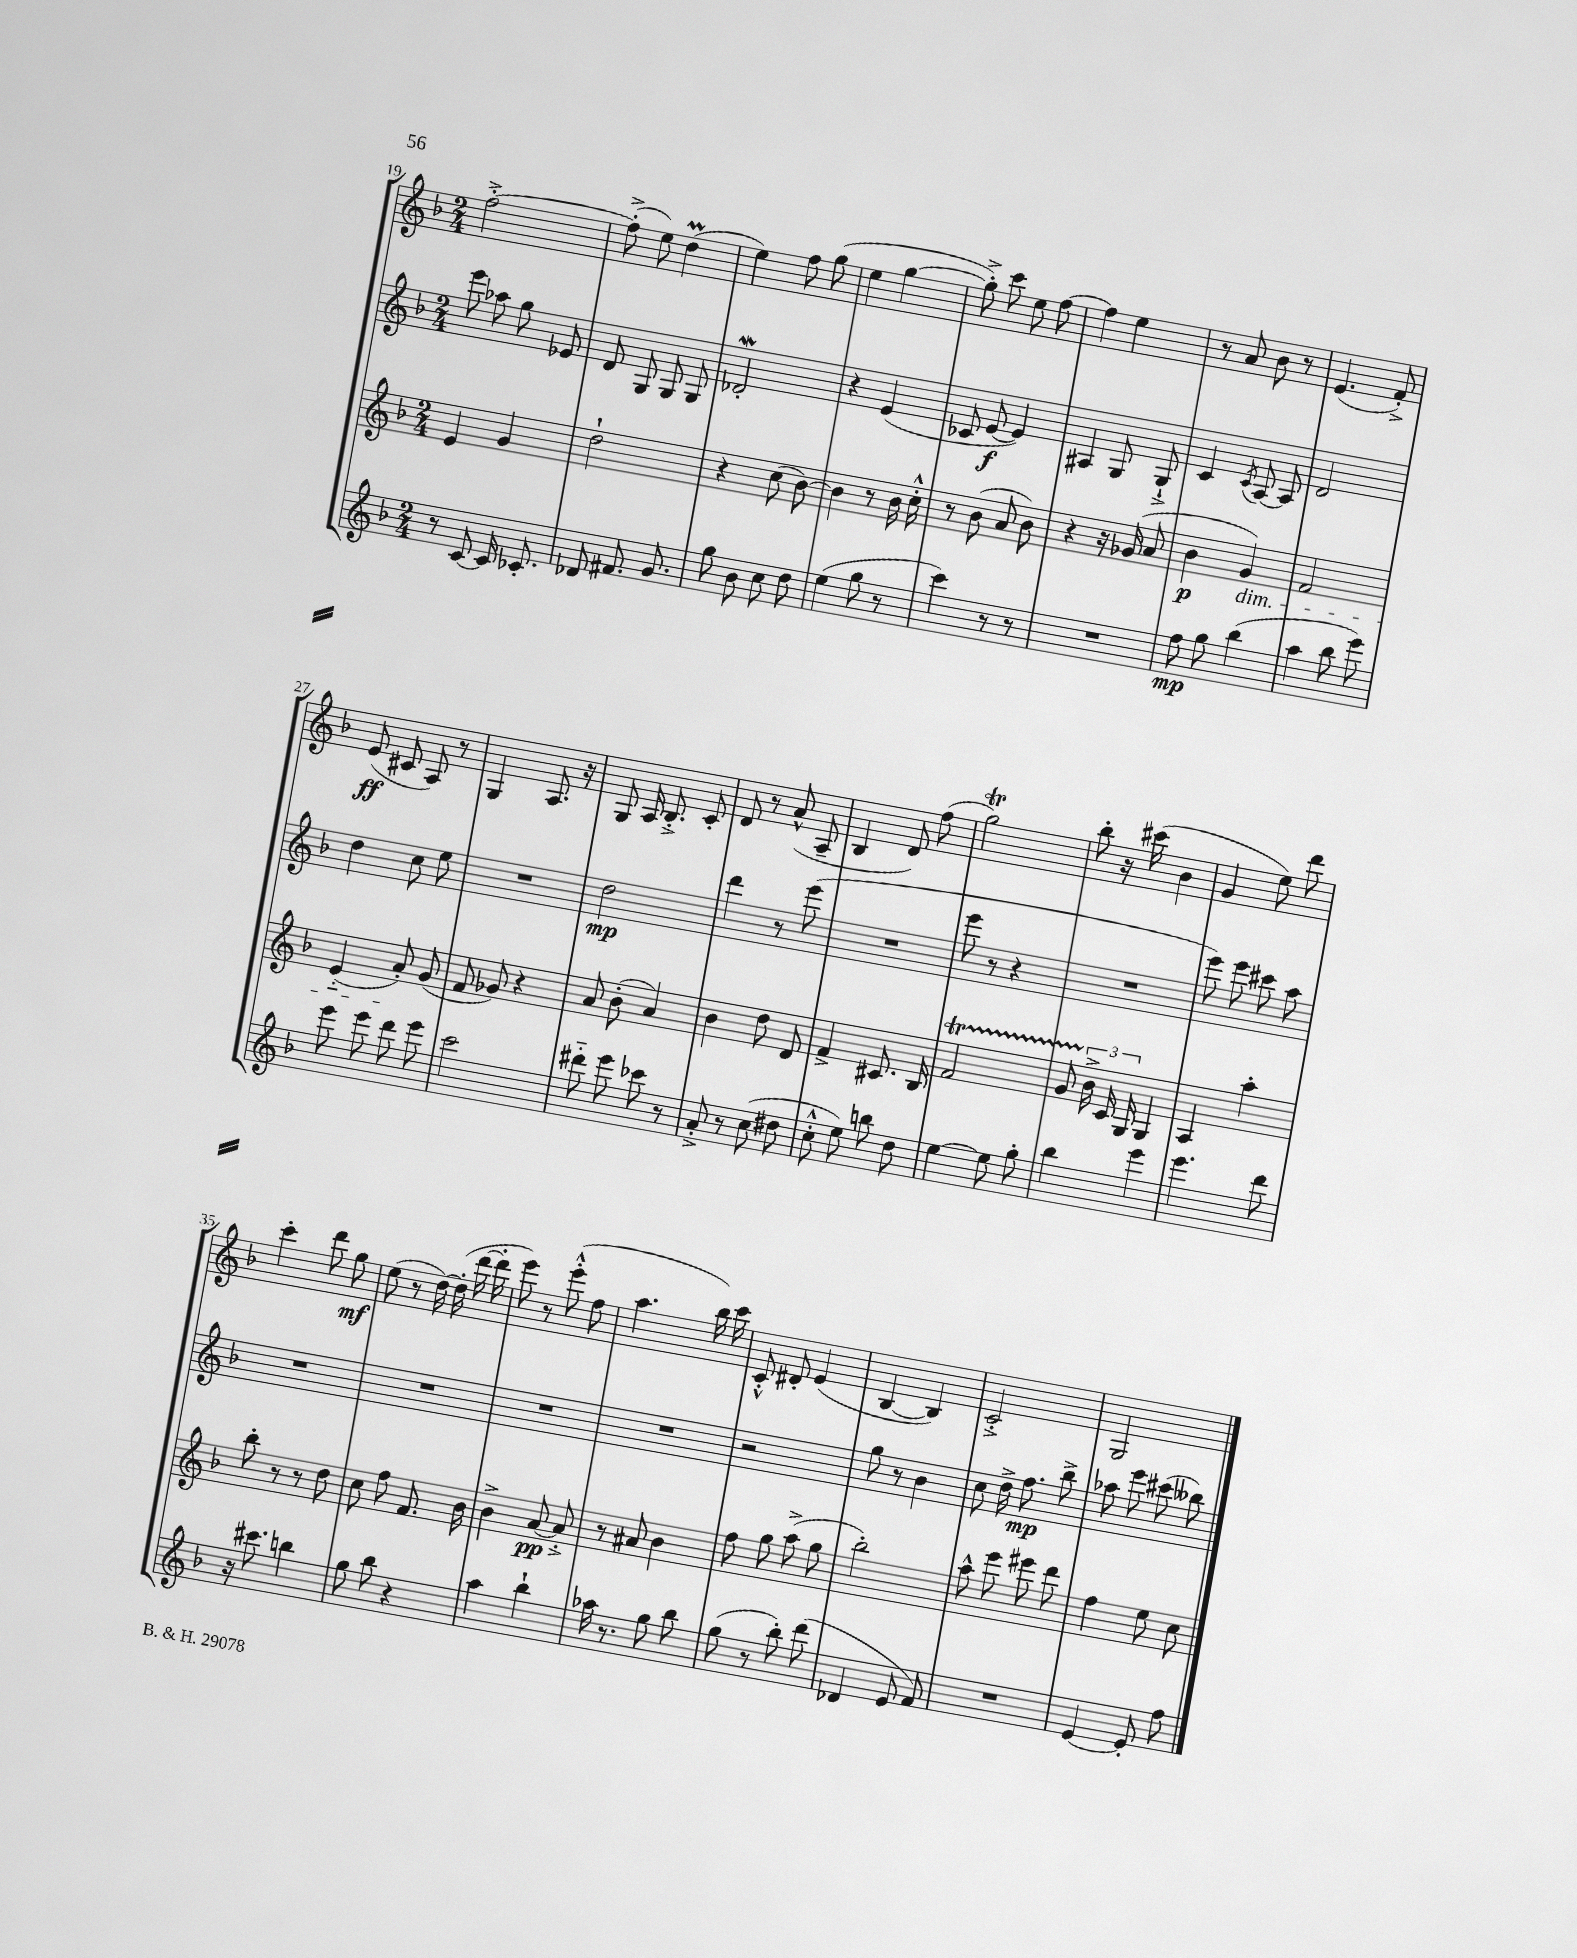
<<
\new StaffGroup <<
\new Staff = "s0" {
    \clef treble \key f \major \numericTimeSignature \time 2/4
    \autoBeamOff f''2~-.-> |
    f''8-.->( e''8) d''4\prall( |
    e''4) f''8 g''8( |
    e''4 g''4~ |
    g''8-.->) c'''8 e''8 f''8~ |
    f''4 e''4 |
    r8 a'8 bes'8 r8 |
    e'4.( f'8-.->) |
    e'8\ff( cis'8 a8) r8 |
    g4 a8. r16 |
    g8 a16 bes8.-.-> c'8-. |
    d'8 r8 a'8-^( a8-- |
    bes4 d'8) f''8( |
    g''2\trill) |
    bes''8-. r16 cis'''16( bes'4 |
    g'4 e''8) d'''8 |
    c'''4-. d'''8 g''8\mf |
    e''8( r8 d''16~) d''16-.( d'''16~ d'''16-. |
    e'''8) r8 e'''8-.-^( f''8 |
    a''4. bes''16) c'''16 |
    c'8-.-^ dis'8-. e'4( |
    bes4~ bes4) |
    c'2-.-> |
    g2 \bar "|." |
}
\new Staff = "s1" {
    \clef treble \key f \major \numericTimeSignature \time 2/4
    \autoBeamOff e'''8 aes''8 g''8 ees'8 |
    d'8 g8 g8 g8 |
    des'2-.\mordent |
    r4 e'4( |
    ces'8 e'8~\f e'4) |
    ais4 g8 g8-!-> |
    c'4 \acciaccatura { c'8 } a8~ a8 |
    d'2 |
    d''4 c''8 e''8 |
    R2 |
    d''2\mp |
    d'''4 r8 e'''8( |
    R2 |
    e'''8 r8 r4 |
    R2 |
    e'''8) e'''8 cis'''8 a''8 |
    R2 |
    R2 |
    R2 |
    R2 |
    r2 |
    g''8 r8 bes'4 |
    c''8 d''16-> f''8.\mp bes''8-> |
    aes''8 e'''8 cis'''8( beses''8) \bar "|." |
}
\new Staff = "s2" {
    \clef treble \key f \major \numericTimeSignature \time 2/4
    \autoBeamOff e'4 g'4 |
    d''2-! |
    r4 c''8( bes'8~) |
    bes'4 r8 bes'16 c''16-.-^ |
    r8 bes'8( a'8 bes'8) |
    r4 r16 ges'16( a'8 |
    bes'4\p g'4\dim) |
    f'2 |
    e'4-_( a'8-.\!) g'8( |
    f'8 ges'8) r4 |
    a'8 bes'8-.( a'4) |
    bes'4 d''8 d'8 |
    f'4-> cis'8. bes16 |
    f'2\startTrillSpan |
    g'8 \tuplet 3/2 { bes'16->\stopTrillSpan c'16 g16 } g4 |
    a4 a''4-. |
    bes''8-. r8 r8 d''8 |
    c''8 f''8 f'8. bes'16 |
    bes'4-> a'8~\pp a'8-.-> |
    r8 ais'8 bes'4 |
    f''8 g''8 a''8->( g''8 |
    bes''2-.) |
    a''8-^ e'''8 eis'''8 d'''8 |
    f''4 e''8 c''8 \bar "|." |
}
\new Staff = "s3" {
    \clef treble \key f \major \numericTimeSignature \time 2/4
    \autoBeamOff r8 c'8~ c'16 ces'8.-. |
    des'8 fis'8. g'8. |
    g''8 bes'8 c''8 d''8 |
    e''4( g''8 r8 |
    c'''4) r8 r8 |
    R2 |
    f''8\mp g''8 bes''4( |
    a''4 bes''8 e'''8) |
    e'''8 e'''8 d'''8 e'''8 |
    c'''2 |
    dis'''8-_ e'''8 ces'''8 r8 |
    a'8-.-> r8 c''8( dis''8 |
    c''8-.-^ e''8) b''8 d''8 |
    e''4~ e''8 g''8-. |
    bes''4 e'''4 |
    e'''4. d'''8 |
    r16 cis'''8. b''4 |
    g''8 bes''8 r4 |
    a''4 bes''4-! |
    aes''16 r8. g''8 bes''8 |
    g''8( r8 bes''8-.) d'''8( |
    des'4 e'8 f'8) |
    R2 |
    e'4~ e'8-. f''8 \bar "|." |
}
>>
>>
\layout { \context { \Score currentBarNumber = #19 } }
